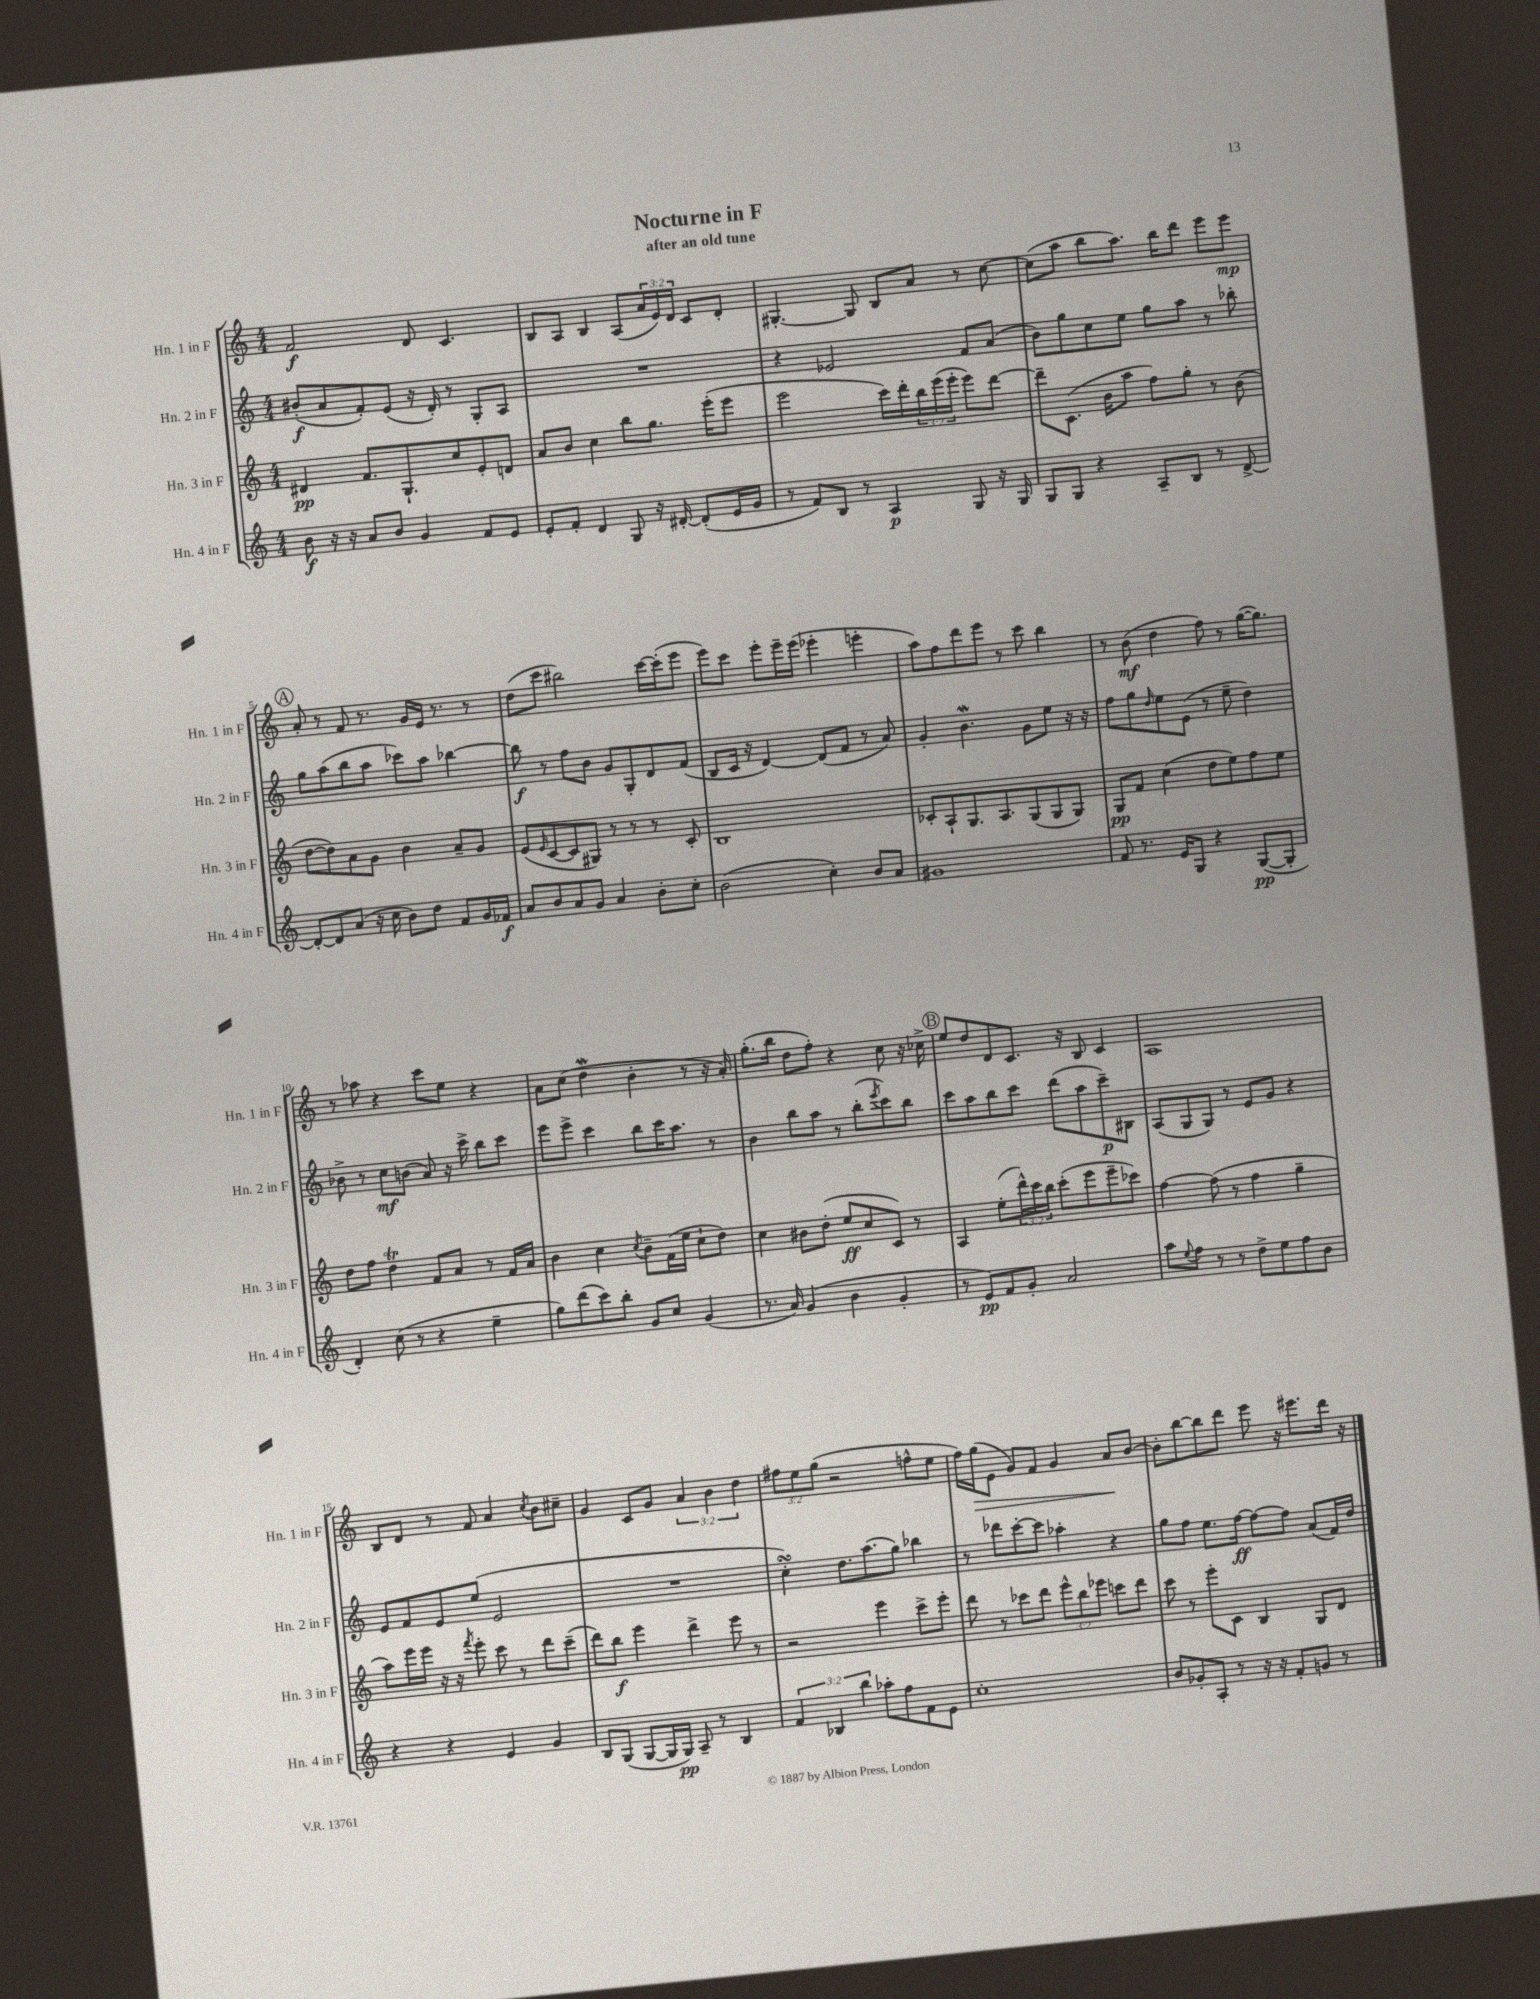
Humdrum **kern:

**kern	**dynam	**kern	**dynam	**kern	**dynam	**kern	**dynam
*part4	*part4	*part3	*part3	*part2	*part2	*part1	*part1
*staff4	*staff4	*staff3	*staff3	*staff2	*staff2	*staff1	*staff1
*I"Hn. 4 in F	*	*I"Hn. 3 in F	*	*I"Hn. 2 in F	*	*I"Hn. 1 in F	*
*I'Hn. 4 in F	*	*I'Hn. 3 in F	*	*I'Hn. 2 in F	*	*I'Hn. 1 in F	*
*clefG2	*	*clefG2	*	*clefG2	*	*clefG2	*
*k[]	*	*k[]	*	*k[]	*	*k[]	*
*M4/4	*	*M4/4	*	*M4/4	*	*M4/4	*
=1	=1	=1	=1	=1	=1	=1	=1
8b\	f	4d#X/	pp	(8b#X'/L	f	2f/	f
16r	.	.	.	8a/	.	.	.
16r	.	.	.	.	.	.	.
8a/L	.	8.f/L	.	8f'/)	.	.	.
8b/J	.	.	.	(8e/J	.	.	.
.	.	8.G`/	.	.	.	.	.
4g/	.	.	.	16r	.	8d/	.
.	.	.	.	16d'/)	.	.	.
.	.	8cc/	.	8r	.	4.c/	.
8f/L	.	8e'/	.	8G'/L	.	.	.
8e/J	.	8dn/J	.	8A/J	.	.	.
=2	=2	=2	=2	=2	=2	=2	=2
8e'/L	.	8a/L	.	1r	.	8B/L	.
8f'/J	.	8b/J	.	.	.	8A/J	.
4d/	.	4cc\	.	.	.	4B/	.
8G/	.	8bb\L	.	.	.	(8A/L	.
16r	.	8.gg\J	.	.	.	24a/L	.
.	.	.	.	.	.	24e/)	.
[16d#X'/	.	.	.	.	.	.	.
.	.	.	.	.	.	24d/JJ	.
(8d#'/L]	.	.	.	.	.	8c/L	.
.	.	(16eee'\KL	.	.	.	.	.
16e/L	.	8eee\J	.	.	.	8d'/J	.
16g/JJ	.	.	.	.	.	.	.
=3	=3	=3	=3	=3	=3	=3	=3
8r	.	2eee\	.	4r	.	[4.G#X'/	.
8f/L)	.	.	.	.	.	.	.
8B/J	.	.	.	2e-X/	.	.	.
8r	.	.	.	.	.	8G#/]	.
4A/	p	16ccc\LL)	.	.	.	8B/L	.
.	.	16ddd'\	.	.	.	.	.
.	.	24bb\	.	.	.	8a/J	.
.	.	(24eee\	.	.	.	.	.
.	.	24eee'\JJ	.	.	.	.	.
8G/	.	8eee\L)	.	8f/L	.	8r	.
16r	.	[8ddd\J	.	(8a/J	.	[8cc\	.
16G/	.	.	.	.	.	.	.
=4	=4	=4	=4	=4	=4	=4	=4
8G/L	.	8ddd~\L]	.	8b\L)	.	(8cc\L]	.
8G/J	.	(8.c\J	.	8gg\	.	8aa\J	.
4r	.	.	.	8cc\	.	8bb\L	.
.	.	16b\KL	.	.	.	.	.
.	.	8aa\J	.	8ee\J	.	8.aa\J)	.
8A~/L	.	8ff\L)	.	8gg\L	.	.	.
.	.	.	.	.	.	16bb\KL	.
8B/J	.	8gg'\J	.	8aa\J	.	8ddd\J	.
8r	.	8r	.	8r	.	8eee\L	.
[8d^/	.	(8b\	.	8bb-X'\	.	8eee\J	mp
!!LO:LB:g=z
!!LO:REH:place=s1:t=A
=5	=5	=5	=5	=5	=5	=5	=5
8d'/L_	.	[8dd\L	.	8gg\L	.	8a'/	.
8d/]	.	8dd\])	.	(8aa\	.	8r	.
(8a/J	.	8a\	.	8bb\	.	8f/	.
16r	.	8g\J	.	8aa\J	.	8.r	.
16cc\	.	.	.	.	.	.	.
8b\L)	.	4b\	.	8ccc-X\L)	.	.	.
.	.	.	.	.	.	16g/LL	.
8dd\J	.	.	.	8aa\J	.	16e/JJ	.
.	.	.	.	.	.	8.r	.
8f/L	.	8a~/L	.	[4bb-X\	.	.	.
16g/L	.	8g/J	.	.	.	8r	.
16f-X/JJ	f	.	.	.	.	.	.
=6	=6	=6	=6	=6	=6	=6	=6
8a/L	.	(8e/L	.	8bb-\]	f	(8dd\L	.
.	.	16qqe/	.	.	.	.	.
8b/	.	[8c/	.	8r	.	8ccc\J	.
8a/	.	8c/]	.	8ff\L	.	2bb#X\)	.
8g/J	.	8G#X/J)	.	8b\J	.	.	.
4a/	.	8r	.	8g/L	.	.	.
.	.	8r	.	8G'/	.	.	.
8b'\L	.	8r	.	8d/	.	[16ccc\LL	.
.	.	.	.	.	.	(16ccc'\J]	.
8cc'\J	.	8c'/	.	(8f/J	.	8eee\J	.
=7	=7	=7	=7	=7	=7	=7	=7
(2b\	.	1B	.	8B/L	.	8eee\L)	.
.	.	.	.	16c/Jk	.	8ccc\J	.
.	.	.	.	16r	.	.	.
.	.	.	.	[4d/)	.	8eee'\L	.
.	.	.	.	.	.	16eee~\L	.
.	.	.	.	.	.	(16eee\JJ	.
4cc'\)	.	.	.	(8d/L]	.	4eee-X'\	.
.	.	.	.	8f/J	.	.	.
8b/L	.	.	.	8r	.	4eeen'\	.
8a/J	.	.	.	8a/)	.	.	.
=8	=8	=8	=8	=8	=8	=8	=8
1g#X	.	8c-X'/L	.	4g'/	.	8aa\L)	.
.	.	8A`/	.	.	.	8ff\	.
.	.	8.G/	.	4.bW\	.	8ddd\	.
.	.	.	.	.	.	8eee\J	.
.	.	8.A/	.	.	.	.	.
.	.	.	.	.	.	8r	.
.	.	(8G/	.	8g\L	.	8ccc\	.
.	.	8G/	.	8ee\J	.	4bb\	.
.	.	8G/J)	.	16r	.	.	.
.	.	.	.	16r	.	.	.
=9	=9	=9	=9	=9	=9	=9	=9
8f/	.	8G/L	pp	8ff\L	.	8r	.
8.r	.	8f/J	.	8gg\	.	(8b\	mf
.	.	.	.	16qqdd/	.	.	.
.	.	(4cc\	.	8ee\	.	4dd\	.
16e/KL	.	.	.	.	.	.	.
8G/J	.	.	.	(8e\J	.	.	.
4r	.	8dd\L	.	8r	.	8ff\)	.
.	.	8ee\)	.	8ee~\	.	8r	.
([8G/L	pp	8ff\	.	4dd\)	.	([16gg\KL	.
.	.	.	.	.	.	8.gg\J])	.
8G'/J]	.	8ee\J	.	.	.	.	.
!!LO:LB:g=z
=10	=10	=10	=10	=10	=10	=10	=10
4d'/)	.	8dd\L	.	8b-X^\	.	8r	.
.	.	8ff\J	.	8r	.	8aa-X\	.
(8cc\	.	4ddT\	.	8cc\L	mf	4r	.
8r	.	.	.	(8bn\J	.	.	.
4r	.	8f/L	.	8a/)	.	8ccc\L	.
.	.	8a/J	.	16r	.	8ee\J	.
.	.	.	.	16ccc^\	.	.	.
4ee~\	.	8r	.	8bb\L	.	4r	.
.	.	16f/LL	.	8ccc\J	.	.	.
.	.	16a/JJ	.	.	.	.	.
=11	=11	=11	=11	=11	=11	=11	=11
8gg\L)	.	4b\	.	8eee\L	.	8a\L	.
(8ddd\	.	.	.	8eee^\J	.	(8cc\J	.
8ccc\)	.	4cc\	.	4ccc\	.	4ddW\	.
8bb'\J	.	.	.	.	.	.	.
.	.	8qcc/	.	.	.	.	.
8g/L	.	8b~\L	.	8bb\L	.	4b'\	.
8cc/J	.	(16f\L	.	16ccc\K	.	.	.
.	.	16ee\JJ	.	8.aa\J	.	.	.
(4g/	.	8cc`\L	.	.	.	8r	.
.	.	8dd\J)	.	8r	.	16r	.
.	.	.	.	.	.	16a'/)	.
=12	=12	=12	=12	=12	=12	=12	=12
8.r	.	4cc\	.	4b\	.	(8.gg'\L	.
16a/)	.	.	.	.	.	16bb\Jk	.
(4g/	.	8b#X\L	.	8bb\L	.	8dd\L	.
.	.	(8dd'\J	.	8aa\J	.	8ff'\J)	.
4b\	.	8ee/L	ff	8r	.	4r	.
.	.	8cc/	.	(8bb'\L	.	.	.
.	.	.	.	8qeee/	.	.	.
4g'/	.	8c/J)	.	8ccc\)	.	8cc\	.
.	.	8r	.	8bb\J	.	16r	.
.	.	.	.	.	.	16cc-X^\	.
!!LO:REH:place=s1:t=B
=13	=13	=13	=13	=13	=13	=13	=13
8r	.	4A/	.	8ccc\L	.	8ee/L	.
8e/L)	pp	.	.	8aa\	.	8dd/	.
8f/	.	(8ee'\L	.	8bb\	.	8d/	.
8g'/J	.	24ddd^^\L)	.	8ccc\J	.	8.c/J	.
.	.	24ccc\	.	.	.	.	.
.	.	24bb\JJ	.	.	.	.	.
2a/	.	(8ccc'\L	.	(8ddd\L	.	.	.
.	.	.	.	.	.	16r	.
.	.	8eee\	.	8aa\	.	8B/	.
.	.	8eee~\	.	8ccc~\)	p	4c/	.
.	.	8ccc-X\J)	.	8B#X\J	.	.	.
=14	=14	=14	=14	=14	=14	=14	=14
8aa\L	.	[4ff\	.	(8A/L	.	1A	.
8qqee/	.	.	.	.	.	.	.
8ff\J	.	.	.	8G/	.	.	.
8r	.	(8ff\]	.	8G/J)	.	.	.
8r	.	8r	.	8r	.	.	.
8dd^\L	.	4ff\	.	8e/L	.	.	.
8ee\	.	.	.	8g/J	.	.	.
8ff\	.	4gg~\	.	4r	.	.	.
8b\J	.	.	.	.	.	.	.
!!LO:LB:g=z
=15	=15	=15	=15	=15	=15	=15	=15
4r	.	8aa\L)	.	8e/L	.	8B/L	.
.	.	16eee\L	.	8f/	.	8d/J	.
.	.	16eee\JJ	.	.	.	.	.
4r	.	16r	.	8e/	.	8r	.
.	.	16r	.	.	.	.	.
.	.	8qfff/	.	.	.	.	.
.	.	8eee'\	.	(8ee/J	.	8f/	.
4e/	.	8ccc\	.	2e/	.	4a/	.
.	.	8r	.	.	.	.	.
.	.	.	.	.	.	8qcc/	.
4g/	.	8ddd\L	.	.	.	8b\L	.
.	.	(8ccc~\J	.	.	.	8cc#X~\J	.
=16	=16	=16	=16	=16	=16	=16	=16
8B/L	.	8ddd\L)	.	1r	.	4g/	.
(8G/J	.	8bb\J	f	.	.	.	.
[8G/L	.	4eee\	.	.	.	8c/L	.
16G/L]	.	.	.	.	.	8g/J	.
16G/JJ)	pp	.	.	.	.	.	.
8A~/	.	4ddd^\	.	.	.	6a/	.
8r	.	.	.	.	.	.	.
.	.	.	.	.	.	6b\	.
4B/	.	8eee\	.	.	.	.	.
.	.	.	.	.	.	6dd\	.
.	.	8r	.	.	.	.	.
=17	=17	=17	=17	=17	=17	=17	=17
6f/	.	2r	.	4ccsSSs'\)	.	12ff#X\L	.
.	.	.	.	.	.	12ee\	.
6B-X/	.	.	.	.	.	(12gg\J	.
.	.	.	.	8.dd\L	.	2r	.
6bb\	.	.	.	.	.	.	.
.	.	.	.	(8.aa\	.	.	.
8aa-X'\L	.	4eee\	.	.	.	.	.
8ff\	.	.	.	8gg\J)	.	.	.
8f\	.	8ccc^\L	.	4bb-X\	.	8ffn^^\L	.
8e\J	.	8eee'\J	.	.	.	8ee\J	.
=18	=18	=18	=18	=18	=18	=18	=18
1cc'	.	8ddd\	.	8r	.	16ff\LL)	.
!	!	!	!	!	!	!	!LO:HP:b
.	.	.	.	.	.	(16gg\J	>
.	.	8r	.	8ddd-X\L	.	8e\J	.
.	.	8ccc-X\L	.	[8ccc'\	.	8g/L)	.
.	.	8ddd\J	.	8ccc\J]	.	8f/J	.
.	.	12eee^^\L	.	4aa-X'\	.	4g/	.
.	.	12bb\	.	.	.	.	.
.	.	12eee-X\J	.	.	.	.	.
.	.	8cccn\L	.	4r	.	8a/L	.
.	.	8ddd\J	.	.	.	[8b/J	]
=19	=19	=19	=19	=19	=19	=19	=19
8b/L	.	8ccc\	.	8gg\L	.	8b'\L]	.
8g-X'/	.	8r	.	8ff\J	.	[8bb\	.
8A'/J	.	8eee'\L	.	8.ee\L	.	8bb\]	.
8r	.	8c\J	.	.	.	8ddd\J	.
.	.	.	.	[16ff\Jk	ff	.	.
16r	.	4B/	.	8ff\L_	.	8eee\	.
16r	.	.	.	.	.	.	.
8f'/L	.	.	.	8ff\J]	.	16r	.
.	.	.	.	.	.	8.eee#X\L	.
8gn/J	.	8G/L	.	(8a/L	.	.	.
8r	.	8d/J	.	16f/L)	.	16ddd\Jk	.
.	.	.	.	16dd/JJ	.	16r	.
==	==	==	==	==	==	==	==
*-	*-	*-	*-	*-	*-	*-	*-
